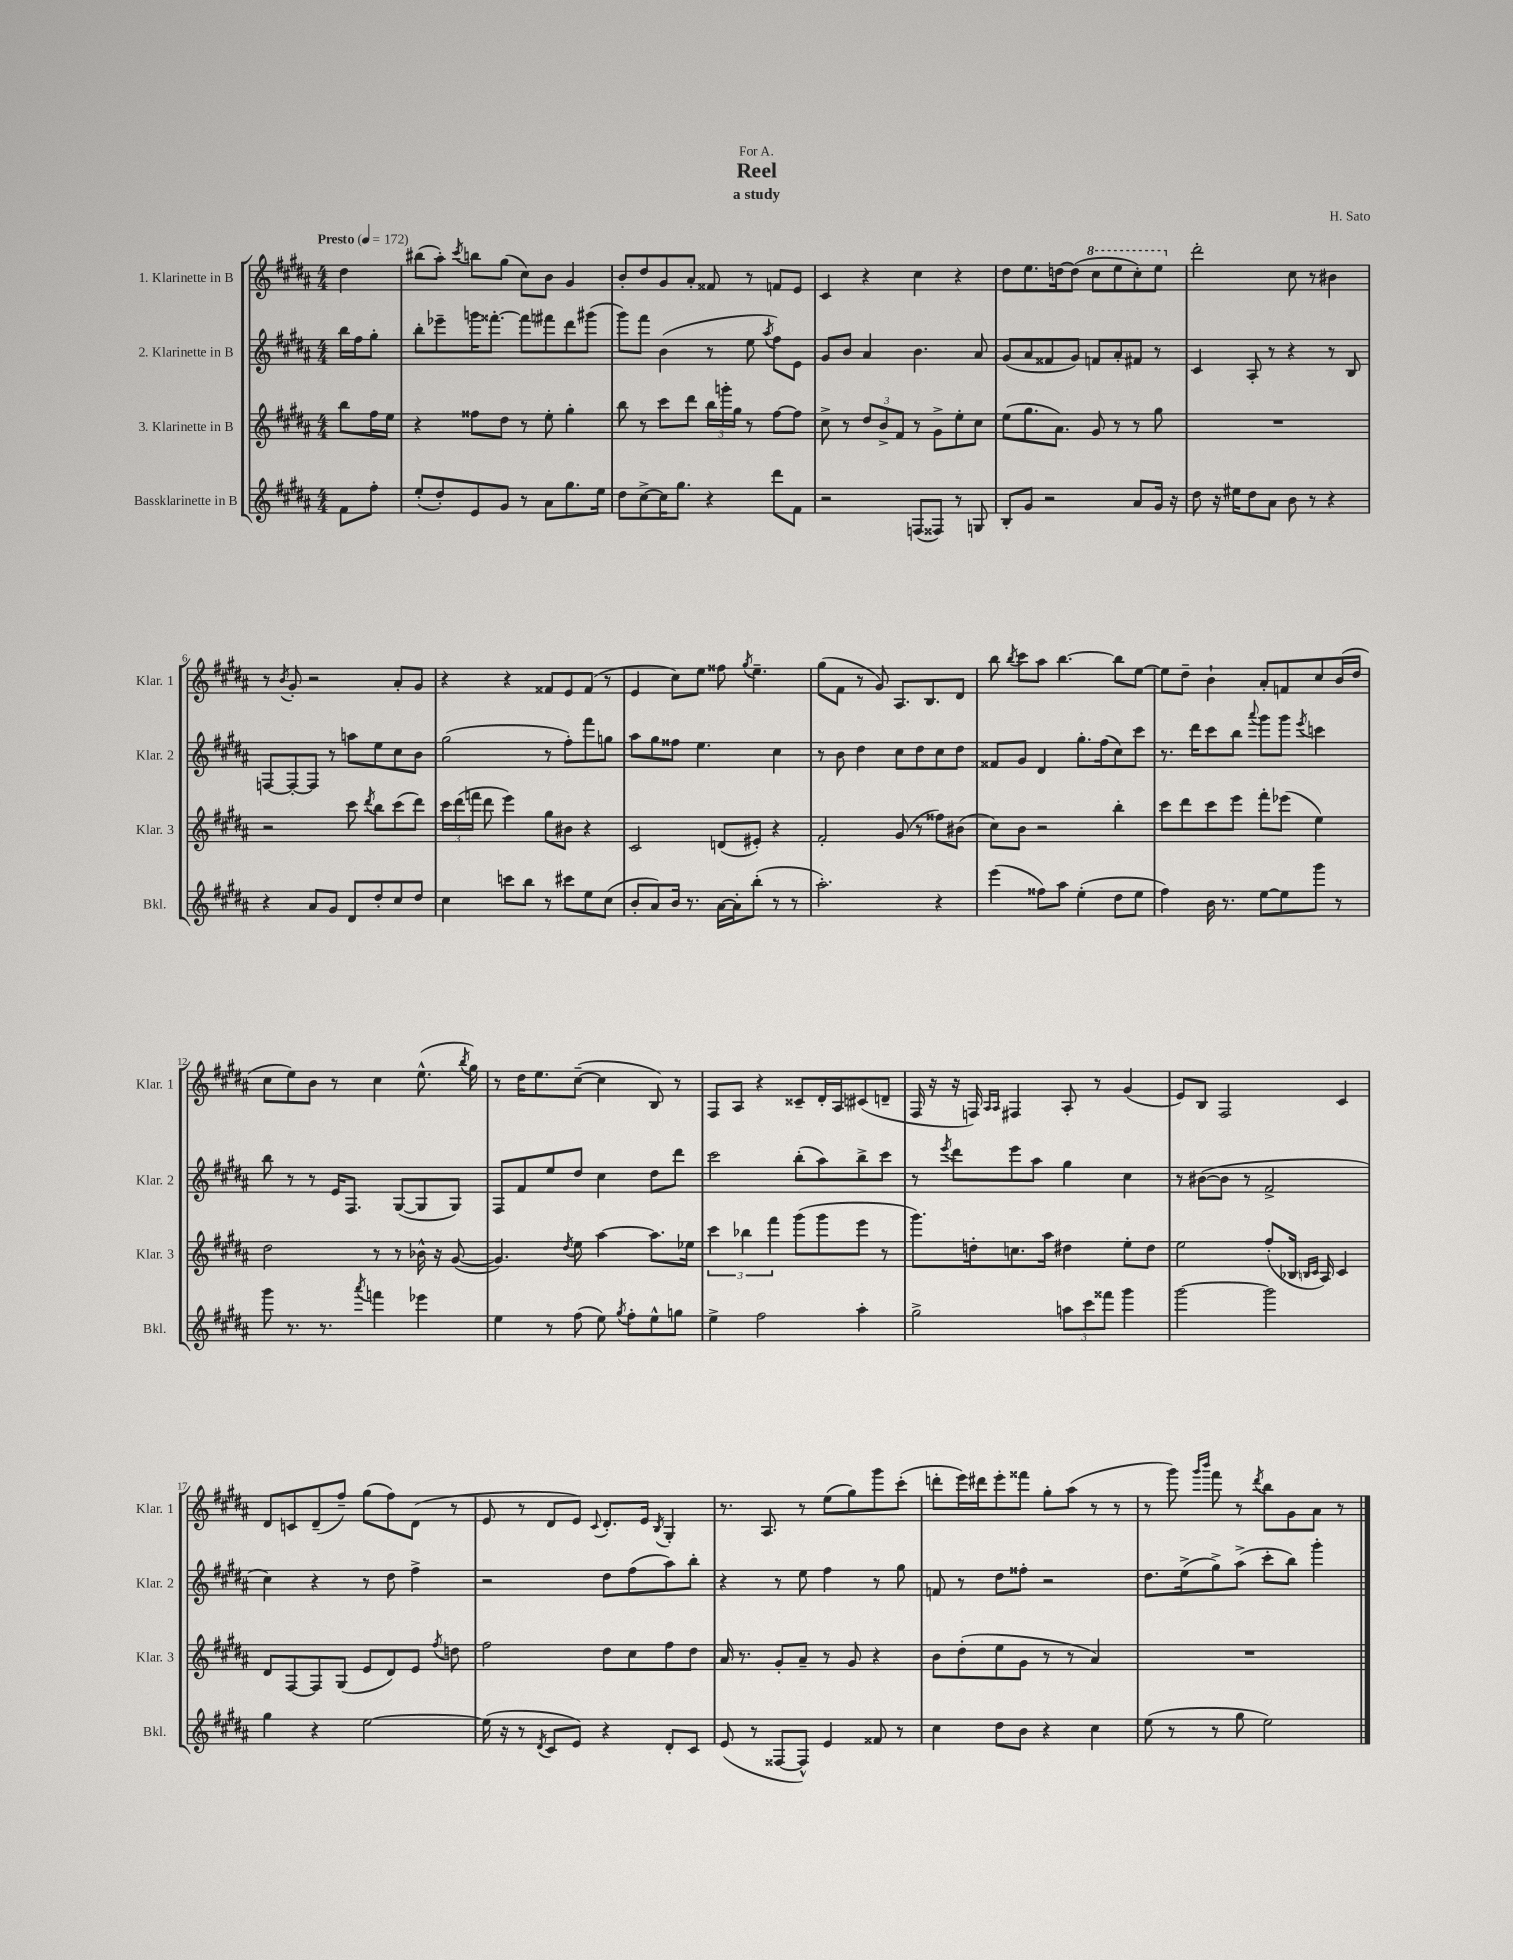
\header { title = "Reel" composer = "H. Sato" subtitle = "a study" dedication = "For A." }
<<
\new StaffGroup <<
\new Staff = "s0" \with { instrumentName = "1. Klarinette in B" shortInstrumentName = "Klar. 1" } {
    \clef treble \key b \major \numericTimeSignature \time 4/4 \partial 4 \tempo "Presto" 4 = 172
    \autoBeamOff dis''4 |
    bis''8[( ais''8]-.) \acciaccatura { cis'''8 } b''8[ gis''8]( cis''8[) b'8] gis'4 |
    b'8[-. dis''8 gis'8 ais'8]-. fisis'8 r8 f'8[ e'8] |
    cis'4 r4 cis''4 r4 |
    dis''8[ e''8. d''16~ d''8]( \ottava #1 cis'''8[ e'''8 cis'''8-.) e'''8] \ottava #0 |
    dis'''2-. cis''8 r8 bis'4 |
    r8 \acciaccatura { b'8 } gis'8-. r2 ais'8[-. gis'8] |
    r4 r4 fisis'8[ e'8 fisis'8]( r8 |
    e'4 cis''8[) e''8] fisis''8 \acciaccatura { gis''8 } e''4.-- |
    gis''8[( fis'8] r8 gis'8) ais8.[ b8. dis'8] |
    b''8 \acciaccatura { b''8 } cis'''8[ ais''8] b''4.~ b''8[ e''8]~ |
    e''8[ dis''8]-- b'4-! ais'8[-. f'8 cis''8 b'16( dis''16] |
    cis''8[ e''8) b'8] r8 cis''4 e''8.-^( \acciaccatura { b''8 } gis''16) |
    r8 dis''16[ e''8. cis''8]~--( cis''4 b8) r8 |
    fis8[ ais8] r4 cisis'8[-- dis'16-. ais16 cis'8( d'8]-- |
    fis16 r16 r16 f16) \grace { ais16[ ais16] } fis4 ais8-. r8 gis'4( |
    e'8[) b8] fis2 cis'4 |
    dis'8[ c'8 dis'8--( fis''8]--) gis''8[( fis''8) dis'8]( r8 |
    e'8 r8 dis'8[ e'8]) \appoggiatura { cis'8 } dis'8.[-. e'16] \acciaccatura { b8 } gis4-. |
    r8. ais8. r8 e''8[( gis''8) gis'''8 cis'''8]-.( |
    d'''8[-. e'''16) dis'''16 e'''8-. fisis'''8] gis''8[-. ais''8]( r8 r8 |
    r8 gis'''8) \grace { gis'''16[ b'''16] } fis'''8 r8 \acciaccatura { dis'''8 } b''8[ gis'8 ais'8] r8 \bar "|." |
}
\new Staff = "s1" \with { instrumentName = "2. Klarinette in B" shortInstrumentName = "Klar. 2" } {
    \clef treble \key b \major \numericTimeSignature \time 4/4 \partial 4
    \autoBeamOff b''16[ fis''16 gis''8]-. |
    b''8[-. ees'''8-- g'''16 fisis'''8.]~-. fisis'''8[ fis'''8 dis'''8 gis'''8]( |
    gis'''8[) fis'''8] b'4( r8 e''8 \acciaccatura { ais''8 } fis''8[) e'8] |
    gis'8[ b'8] ais'4 b'4. ais'8 |
    gis'8[( ais'8 fisis'8 gis'8]) f'8[ ais'8-. fis'8] r8 |
    cis'4 ais8-. r8 r4 r8 b8 |
    f8[~ f8~-. f8] r8 a''8[ e''8 cis''8 b'8] |
    gis''2( r8 fis''8[-.) fis'''8 g''8] |
    ais''8[ gis''8 fisis''8] e''4. cis''4 |
    r8 b'8 dis''4 cis''8[ dis''8 cis''8 dis''8] |
    fisis'8[ gis'8] dis'4 gis''8.[-. fis''16( cis''8) cis'''8] |
    r8. dis'''16[ cis'''8 b''8] \appoggiatura { ais'''8 } gis'''8[ gis'''8] \acciaccatura { e'''8 } c'''4 |
    b''8 r8 r8 e'16[ fis8.] gis8[~( gis8 gis8]) |
    fis8[ fis'8 e''8 dis''8] cis''4 dis''8[ dis'''8] |
    cis'''2 b''8[-.( ais''8) b''8-> cis'''8] |
    r8 \acciaccatura { e'''8 } dis'''8[ e'''8 ais''8] gis''4 cis''4 |
    r8 bis'8[~( bis'8] r8 fis'2-> |
    cis''4) r4 r8 dis''8 fis''4-> |
    r2 dis''8[ fis''8( ais''8) b''8]-. |
    r4 r8 e''8 fis''4 r8 gis''8 |
    f'8 r8 dis''8[ fisis''8]-. r2 |
    dis''8.[ e''16->( gis''8->) ais''8]->( cis'''8[-. b''8]) gis'''4-. \bar "|." |
}
\new Staff = "s2" \with { instrumentName = "3. Klarinette in B" shortInstrumentName = "Klar. 3" } {
    \clef treble \key b \major \numericTimeSignature \time 4/4 \partial 4
    \autoBeamOff b''8[ fis''16 e''16] |
    r4 fisis''8[ dis''8] r8 e''8-. gis''4-. |
    b''8 r8 cis'''8[ dis'''8] \tuplet 3/2 { b''16[ g'''16-. gis''16] } r8 fis''8[~ fis''8] |
    cis''8-> r8 \tuplet 3/2 { dis''8[ b'8-> fis'8] } r8 gis'8[-> e''8-. cis''8] |
    e''8[( gis''8. ais'8.]) gis'8 r8 r8 gis''8 |
    R1 |
    r2 cis'''8 \acciaccatura { dis'''8 } b''8[ cis'''8( dis'''8]) |
    \tuplet 3/2 { cis'''16[ dis'''16( f'''16] } dis'''8 e'''4) gis''8[ bis'8] r4 |
    cis'2 d'8[( eis'8]-.) r4 |
    fis'2-. gis'8( r8 fisis''8[) bis'8]( |
    cis''8[) b'8] r2 b''4-. |
    cis'''8[ dis'''8 cis'''8 e'''8] fis'''8[-. ees'''8]( e''4) |
    dis''2 r8 r8 bes'16-^ r16 gis'8~( |
    gis'4.) \acciaccatura { dis''8 } e''8 ais''4~ ais''8.[ ees''16] |
    \tuplet 3/2 { cis'''4 bes''4 fis'''4 } gis'''8[( gis'''8 e'''8] r8 |
    gis'''8.[) d''16-. c''8. ais''16] dis''4 e''8[-. dis''8] |
    e''2 fis''8[-.( bes16] \grace { b16[ cis'16] } ais16) cis'4 |
    dis'8[ fis8~ fis8 gis8]( e'8[ dis'8) e'8] \acciaccatura { fis''8 } d''8 |
    fis''2 dis''8[ cis''8 fis''8 dis''8] |
    ais'16 r8. gis'8[-. ais'8]-- r8 gis'8 r4 |
    b'8[ dis''8-.( e''8 gis'8] r8 r8 ais'4) |
    R1 \bar "|." |
}
\new Staff = "s3" \with { instrumentName = "Bassklarinette in B" shortInstrumentName = "Bkl." } {
    \clef treble \key b \major \numericTimeSignature \time 4/4 \partial 4
    \autoBeamOff fis'8[ fis''8]-. |
    e''8[-.( dis''8-.) e'8 gis'8] r8 ais'8[ gis''8. e''16] |
    dis''8[ cis''8~-> cis''16 gis''8.] r4 dis'''8[ fis'8] |
    r2 f8[( fisis8]) r8 g8 |
    b8[-. gis'8] r2 ais'8[ gis'16] r16 |
    dis''8 r16 eis''16[ dis''8 ais'8] b'8 r8 r4 |
    r4 ais'8[ gis'8] dis'8[ dis''8-. cis''8 dis''8] |
    cis''4 c'''8[ b''8] r8 cis'''8[ e''8 cis''8]( |
    b'8[-. ais'8) b'16] r8. ais'16[~ ais'16-. b''8]-.( r8 r8 |
    ais''2.-.) r4 |
    e'''4( fisis''8[) ais''8] e''4-.( dis''8[ e''8] |
    fis''4) b'16 r8. e''8[~ e''8 gis'''8] r8 |
    gis'''8 r8. r8. \acciaccatura { ais'''8 } f'''4 ees'''4 |
    e''4 r8 fis''8( e''8) \acciaccatura { gis''8 } fis''8[-. e''8-^ g''8] |
    e''4-> fis''2 ais''4-. |
    gis''2-> \tuplet 3/2 { a''8[ cis'''8 fisis'''8] } gis'''4 |
    gis'''2~ gis'''2 |
    gis''4 r4 e''2~ |
    e''16( r16 r8 \acciaccatura { dis'8 } cis'8[ e'8]) r4 dis'8[-. cis'8] |
    e'8( r8 fisis8[~ fisis8]-^) e'4 fisis'8 r8 |
    cis''4 dis''8[ b'8] r4 cis''4 |
    e''8( r8 r8 gis''8 e''2) \bar "|." |
}
>>
>>
